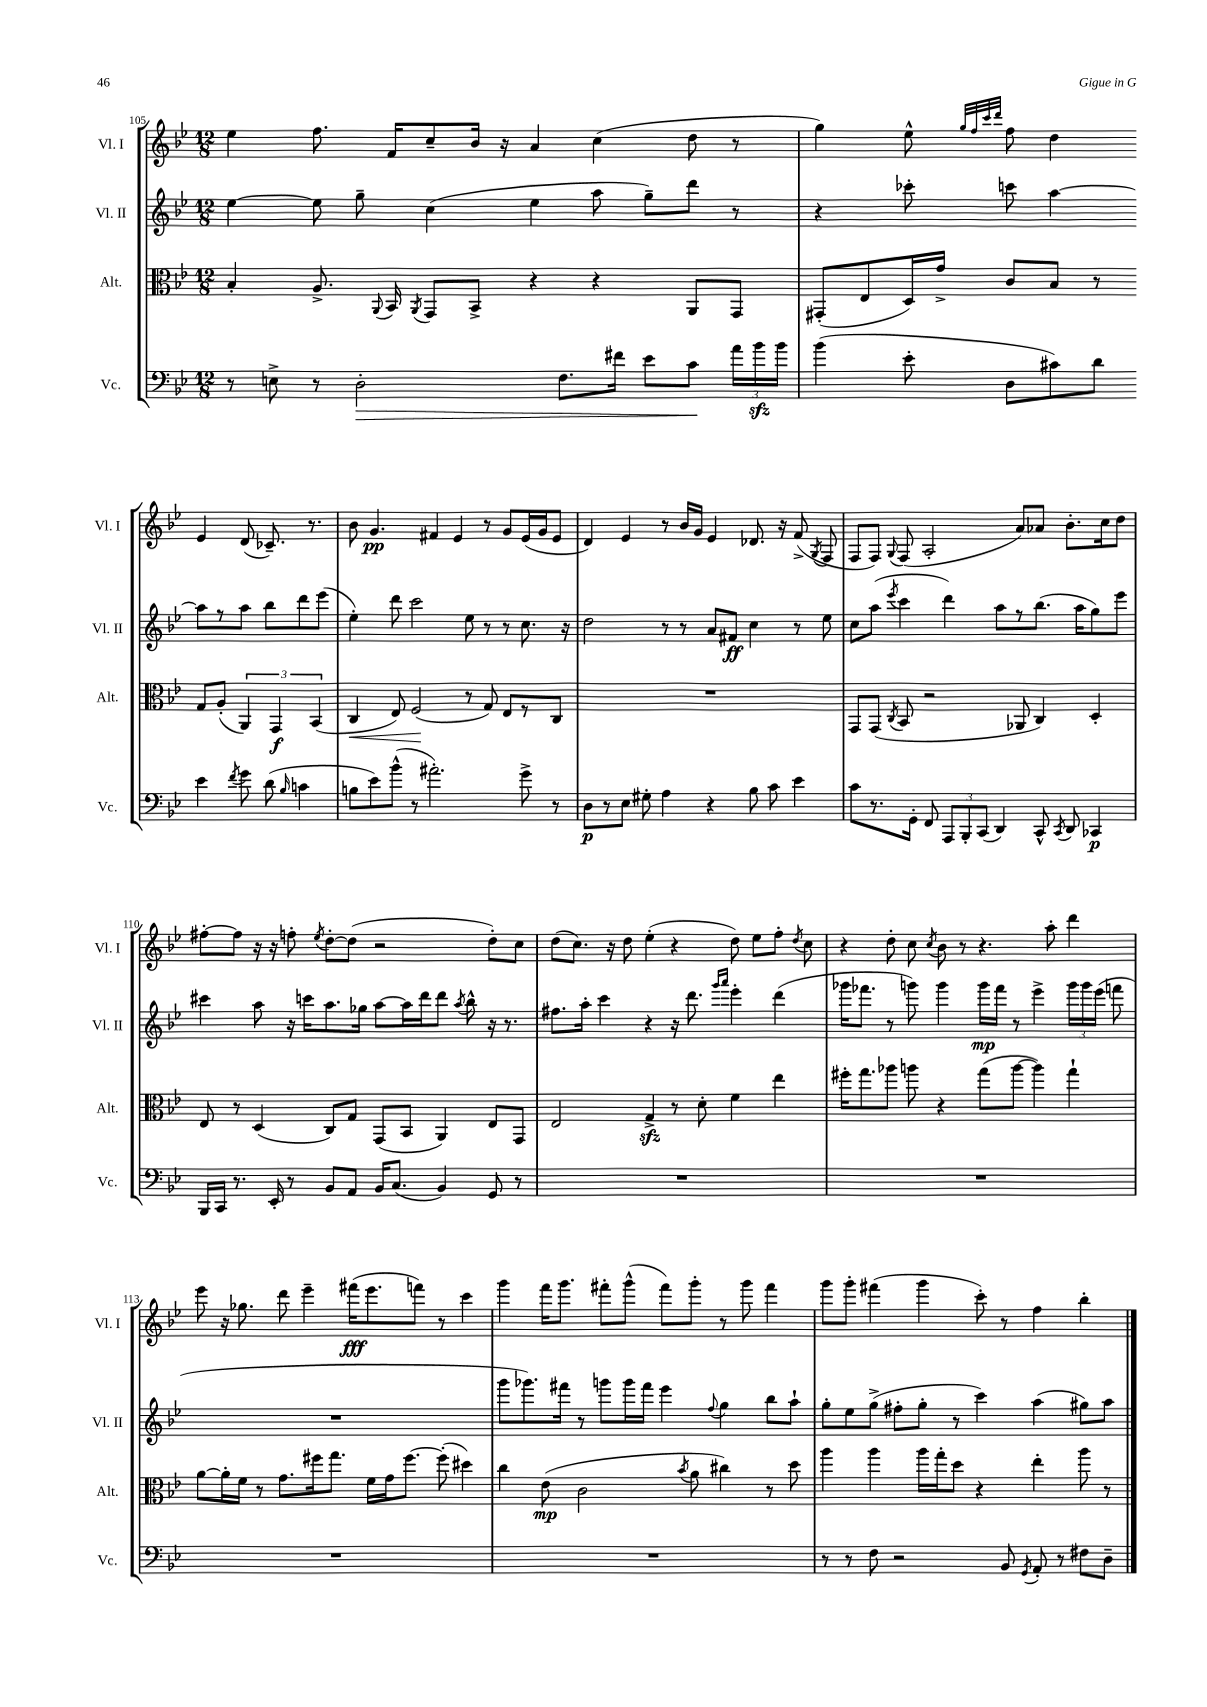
<<
\new StaffGroup <<
\new Staff = "s0" \with { instrumentName = "Vl. I" shortInstrumentName = "Vl. I" } {
    \clef treble \key bes \major \numericTimeSignature \time 12/8
    \autoBeamOff ees''4 f''8. f'16[ c''8-- bes'16] r16 a'4 c''4( d''8 r8 |
    g''4) ees''8-^ \grace { g''32[ f''32 c'''32 d'''32] } f''8 d''4 ees'4 d'8( ces'8.--) r8. |
    bes'8 g'4.\pp fis'4 ees'4 r8 g'8[ ees'16( g'16 ees'8] |
    d'4) ees'4 r8 bes'16[ g'16] ees'4 des'8. r16 f'8->( \acciaccatura { g8 } f8 |
    f8[ f8]) \appoggiatura { g8 } f8( a2-. a'8[) aes'8] bes'8.[-. c''16 d''8] |
    fis''8[~-. fis''8] r16 r16 f''8-. \acciaccatura { ees''8 } d''8[~-. d''8]( r2 d''8[-.) c''8] |
    d''8[( c''8.]) r16 d''8 ees''4-.( r4 d''8) ees''8[ f''8]-. \acciaccatura { d''8 } c''8 |
    r4 d''8-. c''8 \acciaccatura { c''8 } bes'8 r8 r4. a''8-. d'''4 |
    ees'''8 r16 ges''8. d'''8 ees'''4-- fis'''16[\fff( ees'''8. f'''8]) r8 c'''4 |
    g'''4 f'''16[ g'''8.] fis'''8[-. g'''8]-^( fis'''8[) g'''8]-. r8 g'''8 fis'''4 |
    g'''8[ g'''8]-. fis'''4( g'''4 c'''8-.) r8 f''4 bes''4-. \bar "|." |
}
\new Staff = "s1" \with { instrumentName = "Vl. II" shortInstrumentName = "Vl. II" } {
    \clef treble \key bes \major \numericTimeSignature \time 12/8
    \autoBeamOff ees''4~ ees''8 g''8-- c''4( ees''4 a''8 g''8[--) d'''8] r8 |
    r4 ces'''8-. c'''8 a''4~ a''8[ r8 a''8] bes''8[ d'''8 ees'''8]( |
    ees''4-.) d'''8 c'''2 ees''8 r8 r8 c''8. r16 |
    d''2 r8 r8 a'8[ fis'8]\ff c''4 r8 ees''8 |
    c''8[ a''8]( \acciaccatura { ees'''8 } c'''4 d'''4) a''8[ r8 bes''8.]( a''16[ g''8) ees'''8] |
    cis'''4 a''8 r16 c'''16[ a''8. ges''16] a''8[~ a''16 d'''16 d'''8] \acciaccatura { a''8 } bes''8-^ r16 r8. |
    fis''8.[ a''16]-. c'''4 r4 r16 d'''8. \grace { g'''16[ a'''16] } ees'''4-. d'''4( |
    ges'''16[ fes'''8.] r8 g'''8) g'''4 g'''16[\mp fes'''16] r8 ees'''4-> \tuplet 3/2 { g'''16[ g'''16 ees'''16]( } f'''8 |
    R1. |
    g'''8[ ges'''8.) fis'''16] r8 g'''8[ g'''16 fis'''16] ees'''4 \appoggiatura { f''8 } g''4 bes''8[ a''8]-! |
    g''8[-. ees''8 g''8]->( fis''8[-. g''8]-. r8 c'''4) a''4( gis''8[) a''8] \bar "|." |
}
\new Staff = "s2" \with { instrumentName = "Alt." shortInstrumentName = "Alt." } {
    \clef alto \key bes \major \numericTimeSignature \time 12/8
    \autoBeamOff bes4-. a8.-> \appoggiatura { a,8 } bes,16 \acciaccatura { a,8 } g,8[ bes,8]-> r4 r4 a,8[ g,8] |
    gis,8[-.( ees8 d16) g'16]-> c'8[ bes8] r8 g8[ a8]-.( \tuplet 3/2 { a,4) gis,4\f bes,4( } |
    c4\< ees8) f2\!( r8 g8) ees8[ r8 c8] |
    R1. |
    g,8[ g,8]( \acciaccatura { c8 } bes,8 r2 aes,8 c4) d4-. |
    ees8 r8 d4( c8[) g8] g,8[( bes,8] a,4) ees8[ g,8] |
    ees2 g4->\sfz r8 d'8-. f'4 ees''4 |
    fis''16[-. g''8. aes''8] a''8 r4 g''8[( a''8]~ a''4) g''4-! |
    a'8[~ a'16-. f'16] r8 g'8.[ fis''16 g''8.] f'16[ g'16 fis''8.]~ fis''8-.( dis''4) |
    c''4 ees'8\mp( c'2 \acciaccatura { bes'8 } a'8 cis''4) r8 d''8 |
    a''4 a''4 a''16[ g''16-. d''8] r4 ees''4-. a''8 r8 \bar "|." |
}
\new Staff = "s3" \with { instrumentName = "Vc." shortInstrumentName = "Vc." } {
    \clef bass \key bes \major \numericTimeSignature \time 12/8
    \autoBeamOff r8 e8-> r8 d2-.\> f8.[ fis'16] ees'8[ c'8]\! \tuplet 3/2 { a'16[ bes'16\sfz bes'16] } |
    bes'4( ees'8-. d8[ cis'8) d'8] ees'4 \acciaccatura { f'8 } g'8 d'8( \grace { bes16 } c'4 |
    b8[ ees'8) bes'8]-^( r8 ais'2.-.) g'8-> r8 |
    d8[\p r8 ees8] gis8-. a4 r4 bes8 c'8 ees'4 |
    c'8[ r8. g,16]-. f,8 \tuplet 3/2 { a,,8[ bes,,8-. c,8]( } d,4) c,8-^ \acciaccatura { c,8 } d,8 ces,4\p |
    bes,,16[ c,16] r8. ees,16-. r8 bes,8[ a,8] bes,16[ c8.]( bes,4) g,8 r8 |
    R1. |
    R1. |
    R1. |
    R1. |
    r8 r8 f8 r2 bes,8 \acciaccatura { g,8 } a,8-. r8 fis8[ d8]-- \bar "|." |
}
>>
>>
\layout { \context { \Score currentBarNumber = #105 } }
